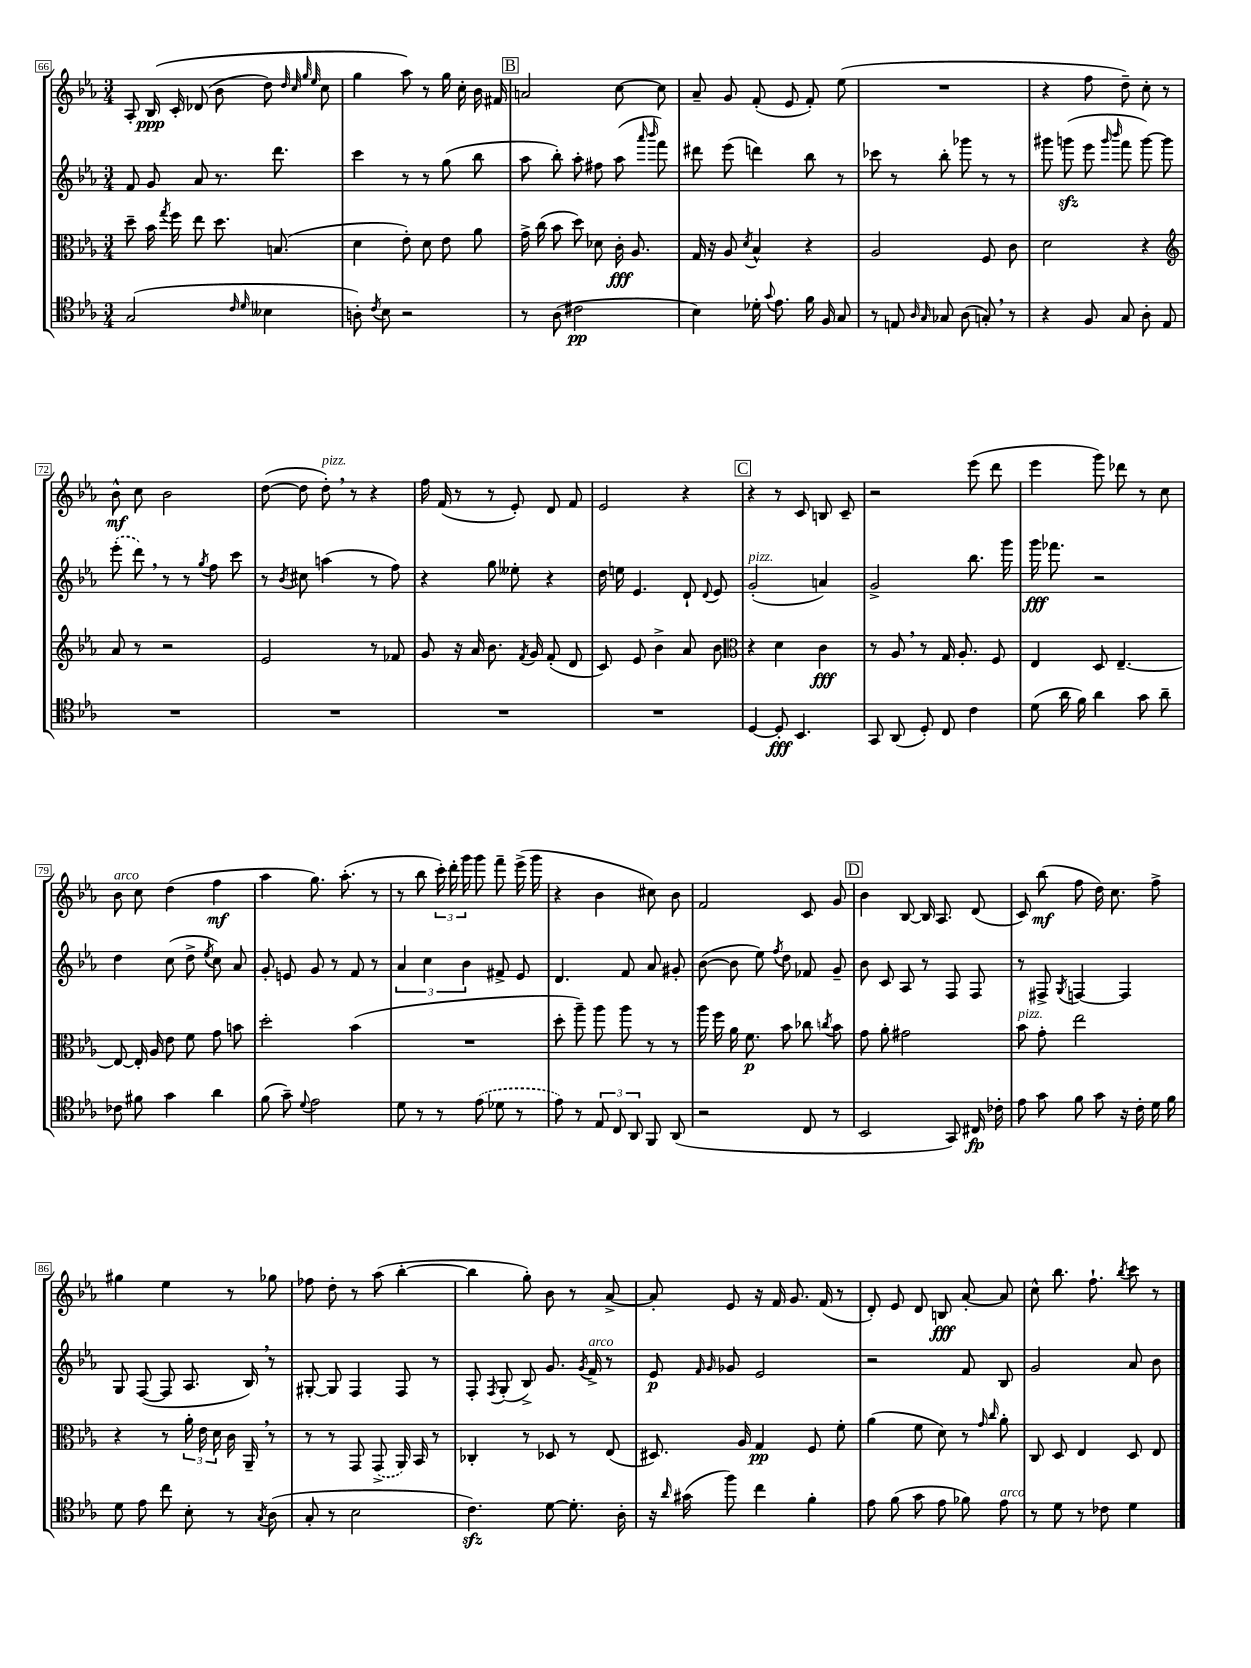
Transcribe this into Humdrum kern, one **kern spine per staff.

**kern	**dynam	**kern	**dynam	**kern	**dynam	**kern	**dynam
*part4	*part4	*part3	*part3	*part2	*part2	*part1	*part1
*staff4	*staff4	*staff3	*staff3	*staff2	*staff2	*staff1	*staff1
*clefC4	*	*clefC3	*	*clefG2	*	*clefG2	*
*k[b-e-a-]	*	*k[b-e-a-]	*	*k[b-e-a-]	*	*k[b-e-a-]	*
*M3/4	*	*M3/4	*	*M3/4	*	*M3/4	*
=66	=66	=66	=66	=66	=66	=66	=66
(2G/	.	8dd~\	.	8f/	.	8A-'/	.
.	.	16b-\	.	8g/	.	(16B-/	ppp
.	.	8qgg/	.	.	.	.	.
.	.	16ff\	.	.	.	16c'/	.
.	.	8ee-\	.	8a-/	.	(8d-X/	.
.	.	8.dd\	.	8.r	.	8b-\	.
16qqc/	.	.	.	.	.	.	.
16qqd/	.	.	.	.	.	.	.
4B--X\	.	.	.	.	.	8dd\)	.
.	.	(8.Bn/	.	8.ddd\	.	.	.
.	.	.	.	.	.	32qqdd/	.
.	.	.	.	.	.	32qqcc/	.
.	.	.	.	.	.	32qqgg/	.
.	.	.	.	.	.	32qqee-/	.
.	.	.	.	.	.	8cc\	.
=67	=67	=67	=67	=67	=67	=67	=67
8An'\)	.	4d\	.	4ccc\	.	4gg\	.
8qc/	.	.	.	.	.	.	.
8B-\	.	.	.	.	.	.	.
2r	.	8e-'\)	.	8r	.	8aa-\)	.
.	.	8d\	.	8r	.	8r	.
.	.	8e-\	.	(8gg\	.	16gg\	.
.	.	.	.	.	.	16cc'\	.
.	.	8a-\	.	8bb-\	.	16b-\	.
.	.	.	.	.	.	16f#X/	.
!!LO:REH:place=s1:t=B
=68	=68	=68	=68	=68	=68	=68	=68
8r	.	16g^\	.	8aa-\	.	2an/	.
.	.	(16cc\	.	.	.	.	.
(8A-\	.	8b-\	.	8bb-'\)	.	.	.
2c#X\	pp	8dd\)	.	8aa-'\	.	.	.
.	.	8d-X\	.	8ff#X\	.	.	.
.	.	16c'\	fff	(8aa-\	.	[8cc\	.
.	.	8.A-/	.	.	.	.	.
.	.	.	.	16qqaaa-/	.	.	.
.	.	.	.	16qqbbb-/	.	.	.
.	.	.	.	8fff\)	.	8cc\]	.
=69	=69	=69	=69	=69	=69	=69	=69
4B-\)	.	16G/	.	8ddd#X\	.	8a-~/	.
.	.	16r	.	.	.	.	.
.	.	8A-/	.	(8eee-\	.	8g/	.
.	.	8qd/	.	.	.	.	.
16d-X'\	.	4B-^^/	.	4dddn\)	.	(8f'/	.
8qqg/	.	.	.	.	.	.	.
8.e-\	.	.	.	.	.	.	.
.	.	.	.	.	.	8e-/	.
16f\	.	4r	.	8bb-\	.	8f'/)	.
16F/	.	.	.	.	.	.	.
8G/	.	.	.	8r	.	(8ee-\	.
=70	=70	=70	=70	=70	=70	=70	=70
8r	.	2A-/	.	8ccc-X\	.	2.r	.
8En/	.	.	.	8r	.	.	.
16qqA-/	.	.	.	.	.	.	.
16qqG/	.	.	.	.	.	.	.
8G-X/	.	.	.	8bb-'\	.	.	.
(8A-\	.	.	.	8ggg-X\	.	.	.
8Gn',/)	.	8F/	.	8r	.	.	.
8r	.	8c\	.	8r	.	.	.
=71	=71	=71	=71	=71	=71	=71	=71
4r	.	2d\	.	8ggg#X\	.	4r	.
.	.	.	.	(8gggnzz\	.	.	.
8F/	.	.	.	8eee-\	.	8ff\	.
.	.	.	.	16qqggg/	.	.	.
.	.	.	.	16qqbbb-/	.	.	.
8G/	.	.	.	8fff\	.	8dd~\)	.
8A-'\	.	4r	.	[8ggg\)	.	8cc'\	.
8E-/	.	.	.	8ggg\]	.	8r	.
!!LO:LB:g=z
=72	=72	=72	=72	=72	=72	=72	=72
*	*	*clefG2	*	*	*	*	*
2.r	.	8a-/	.	(8eee-'\	.	8b-^^\	mf
.	.	8r	.	8ddd,\)	.	8cc\	.
.	.	2r	.	8r	.	2b-\	.
.	.	.	.	8r	.	.	.
.	.	.	.	8qgg/	.	.	.
.	.	.	.	8ff\	.	.	.
.	.	.	.	8ccc\	.	.	.
=73	=73	=73	=73	=73	=73	=73	=73
2.r	.	2e-/	.	8r	.	([8dd\	.
.	.	.	.	8qb-/	.	.	.
.	.	.	.	8cc#X\	.	8dd\]	.
!	!	!	!	!	!	!LO:TX:a:i:t=pizz.	!
.	.	.	.	(4aan\	.	8dd',\)	.
.	.	.	.	.	.	8r	.
.	.	8r	.	8r	.	4r	.
.	.	8f-X/	.	8ff\)	.	.	.
=74	=74	=74	=74	=74	=74	=74	=74
2.r	.	8g/	.	4r	.	16ff\	.
.	.	.	.	.	.	(16f/	.
.	.	16r	.	.	.	8r	.
.	.	16a-/	.	.	.	.	.
.	.	8.b-\	.	8gg\	.	8r	.
.	.	.	.	8ee--X'\	.	8e-'/)	.
.	.	8qf/	.	.	.	.	.
.	.	16g/	.	.	.	.	.
.	.	(8f'/	.	4r	.	8d/	.
.	.	8d/	.	.	.	8f/	.
=75	=75	=75	=75	=75	=75	=75	=75
2.r	.	8c/)	.	16dd\	.	2e-/	.
.	.	.	.	16een\	.	.	.
.	.	8e-/	.	4.e-/	.	.	.
.	.	4b-^\	.	.	.	.	.
.	.	8a-/	.	8d`/	.	4r	.
.	.	.	.	8qqd/	.	.	.
.	.	8b-\	.	8e-/	.	.	.
!!LO:REH:place=s1:t=C
=76	=76	=76	=76	=76	=76	=76	=76
*	*	*clefC3	*	*	*	*	*
!	!	!	!	!LO:TX:a:i:t=pizz.	!	!	!
[4D/	.	4r	.	(2g'/	.	4r	.
8D'/]	fff	4d\	.	.	.	8r	.
4.BB-/	.	.	.	.	.	8c/	.
.	.	4c\	fff	4an/)	.	8Bn/	.
.	.	.	.	.	.	8c~/	.
=77	=77	=77	=77	=77	=77	=77	=77
8GG/	.	8r	.	2g^/	.	2r	.
(8AA-/	.	8A-,/	.	.	.	.	.
8D'/)	.	8r	.	.	.	.	.
8C/	.	16G/	.	.	.	.	.
.	.	8.A-'/	.	.	.	.	.
4c\	.	.	.	8.bb-\	.	(8eee-\	.
.	.	8F/	.	.	.	8ddd\	.
.	.	.	.	16ggg\	.	.	.
=78	=78	=78	=78	=78	=78	=78	=78
(8d\	.	4E-/	.	16ggg\	fff	4eee-\	.
.	.	.	.	8.fff-X\	.	.	.
16a-\	.	.	.	.	.	.	.
16f\)	.	.	.	.	.	.	.
4a-\	.	8D/	.	2r	.	8ggg\)	.
.	.	[4.E-~/	.	.	.	8ddd-X\	.
8g\	.	.	.	.	.	8r	.
8a-~\	.	.	.	.	.	8cc\	.
!!LO:LB:g=z
=79	=79	=79	=79	=79	=79	=79	=79
!	!	!	!	!	!	!LO:TX:a:i:t=arco	!
8c-X\	.	8E-/_	.	4dd\	.	8b-\	.
8f#X\	.	16E-'/]	.	.	.	8cc\	.
.	.	16A-/	.	.	.	.	.
4g\	.	8e-\	.	(8cc\	.	(4dd\	.
.	.	8f\	.	8dd^\	.	.	.
.	.	.	.	8qee-/	.	.	.
4a-\	.	8g\	.	8cc\)	.	4ff\	mf
.	.	8bn\	.	8a-/	.	.	.
=80	=80	=80	=80	=80	=80	=80	=80
(8f\	.	2dd'\	.	8g'/	.	4aa-\	.
8g~\)	.	.	.	8en/	.	.	.
8qqd/	.	.	.	.	.	.	.
2e-\	.	.	.	8g/	.	8.gg\)	.
.	.	.	.	8r	.	.	.
.	.	.	.	.	.	(8.aa-'\	.
.	.	(4b-\	.	8f/	.	.	.
.	.	.	.	8r	.	8r	.
=81	=81	=81	=81	=81	=81	=81	=81
8d\	.	2.r	.	6a-/	.	8r	.
8r	.	.	.	.	.	8bb-\	.
.	.	.	.	6cc\	.	.	.
8r	.	.	.	.	.	24ccc'\)	.
.	.	.	.	.	.	24ddd'\	.
.	.	.	.	6b-\	.	24ggg\	.
(8e-\	.	.	.	.	.	8ggg\	.
8d-X\	.	.	.	8f#X^/	.	8fff~\	.
8r	.	.	.	8e-/	.	(16eee-^\	.
.	.	.	.	.	.	16ggg\	.
=82	=82	=82	=82	=82	=82	=82	=82
8e-\)	.	8dd'\	.	4.d/	.	4r	.
8r	.	8aa-~\)	.	.	.	.	.
12E-/	.	8aa-\	.	.	.	4b-\	.
12C/	.	.	.	.	.	.	.
.	.	8aa-\	.	8f/	.	.	.
12AA-/	.	.	.	.	.	.	.
8FF/	.	8r	.	8a-/	.	8cc#X\)	.
(8AA-/	.	8r	.	8g#X'/	.	8b-\	.
=83	=83	=83	=83	=83	=83	=83	=83
2r	.	16aa-\	.	([8b-\	.	2f/	.
.	.	16ff\	.	.	.	.	.
.	.	16a-\	.	8b-\]	.	.	.
.	.	8.f\	p	.	.	.	.
.	.	.	.	8ee-\)	.	.	.
.	.	.	.	8qff/	.	.	.
.	.	8b-\	.	8dd\	.	.	.
8C/	.	8cc-X\	.	8f-X/	.	8c/	.
.	.	8qccn/	.	.	.	.	.
8r	.	8b-\	.	8g~/	.	8g/	.
!!LO:REH:place=s1:t=D
=84	=84	=84	=84	=84	=84	=84	=84
2BB-/	.	8g\	.	8b-\	.	4b-\	.
.	.	8a-'\	.	8c/	.	.	.
.	.	2g#X\	.	8A-/	.	[8B-/	.
.	.	.	.	8r	.	16B-/]	.
.	.	.	.	.	.	8.A-/	.
8GG/)	.	.	.	8F/	.	.	.
16C#X/	fp	.	.	8F/	.	(8d/	.
16c-X'\	.	.	.	.	.	.	.
=85	=85	=85	=85	=85	=85	=85	=85
!	!	!LO:TX:a:i:t=pizz.	!	!	!	!	!
8e-\	.	8b-\	.	8r	.	8c/)	.
8g\	.	8g'\	.	8F#X^/	.	(8bb-\	mf
.	.	.	.	8qG/	.	.	.
8f\	.	2ee-\	.	[4Fn/	.	8ff\	.
8g\	.	.	.	.	.	16dd\)	.
.	.	.	.	.	.	8.cc\	.
16r	.	.	.	4F/]	.	.	.
16c'\	.	.	.	.	.	.	.
16d\	.	.	.	.	.	8ff^\	.
16f\	.	.	.	.	.	.	.
!!LO:LB:g=z
=86	=86	=86	=86	=86	=86	=86	=86
8d\	.	4r	.	8G/	.	4gg#X\	.
8e-\	.	.	.	([8F/	.	.	.
8cc\	.	8r	.	8F/]	.	4ee-\	.
8B-'\	.	24a-'\	.	8.A-/	.	.	.
.	.	24e-\	.	.	.	.	.
.	.	24d\	.	.	.	.	.
8r	.	16c\	.	.	.	8r	.
.	.	16AA-~,/	.	16B-,/)	.	.	.
8qG/	.	.	.	.	.	.	.
(8A-\	.	8r	.	8r	.	8gg-X\	.
=87	=87	=87	=87	=87	=87	=87	=87
8G'/	.	8r	.	[8G#X'/	.	8ff-X\	.
8r	.	8r	.	8G#/]	.	8dd'\	.
2B-\	.	8GG/	.	4F/	.	8r	.
.	.	(8GG^/	.	.	.	(8aa-\	.
.	.	16AA-/)	.	8F/	.	[4bb-'\	.
.	.	16BB-/	.	.	.	.	.
.	.	8r	.	8r	.	.	.
=88	=88	=88	=88	=88	=88	=88	=88
4.czz\)	.	4C-X'/	.	8F'/	.	4bb-\]	.
.	.	.	.	8qF/	.	.	.
.	.	.	.	(8G'/	.	.	.
.	.	8r	.	8B-^/)	.	8gg'\)	.
[8d\	.	8D-X/	.	8.g/	.	8b-\	.
8.d'\]	.	8r	.	.	.	8r	.
.	.	.	.	8qg/	.	.	.
!	!	!	!	!LO:TX:a:i:t=arco	!	!	!
.	.	.	.	16f^/	.	.	.
.	.	(8E-/	.	8r	.	[8a-^/	.
16A-'\	.	.	.	.	.	.	.
=89	=89	=89	=89	=89	=89	=89	=89
16r	.	8.D#X/)	.	8e-/	p	8a-'/]	.
16qqa-/	.	.	.	.	.	.	.
(16g#X\	.	.	.	.	.	.	.
.	.	.	.	16qqf/	.	.	.
.	.	.	.	16qqg/	.	.	.
8ff\)	.	.	.	8g-X/	.	8e-/	.
.	.	16A-/	.	.	.	.	.
4cc\	.	4G/	pp	2e-/	.	16r	.
.	.	.	.	.	.	16f/	.
.	.	.	.	.	.	8.g/	.
4f'\	.	8F/	.	.	.	.	.
.	.	.	.	.	.	(16f/	.
.	.	8f'\	.	.	.	8r	.
=90	=90	=90	=90	=90	=90	=90	=90
8e-\	.	(4a-\	.	2r	.	8d'/)	.
(8f\	.	.	.	.	.	8e-/	.
8g\	.	8f\	.	.	.	8d/	.
8e-\	.	8d\)	.	.	.	8Bn/	fff
8f-X\)	.	8r	.	8f/	.	[8a-'/	.
.	.	16qqg/	.	.	.	.	.
.	.	16qqcc/	.	.	.	.	.
!LO:TX:a:i:t=arco	!	!	!	!	!	!	!
8e-\	.	8a-'\	.	8B-/	.	8a-/]	.
=91	=91	=91	=91	=91	=91	=91	=91
8r	.	8C/	.	2g/	.	8cc^^\	.
8d\	.	8D/	.	.	.	8.bb-\	.
8r	.	4E-/	.	.	.	.	.
.	.	.	.	.	.	8.ff`\	.
8c-X\	.	.	.	.	.	.	.
.	.	.	.	.	.	8qbb-/	.
4d\	.	8D/	.	8a-/	.	8ccc\	.
.	.	8E-/	.	8b-\	.	8r	.
==	==	==	==	==	==	==	==
*-	*-	*-	*-	*-	*-	*-	*-
